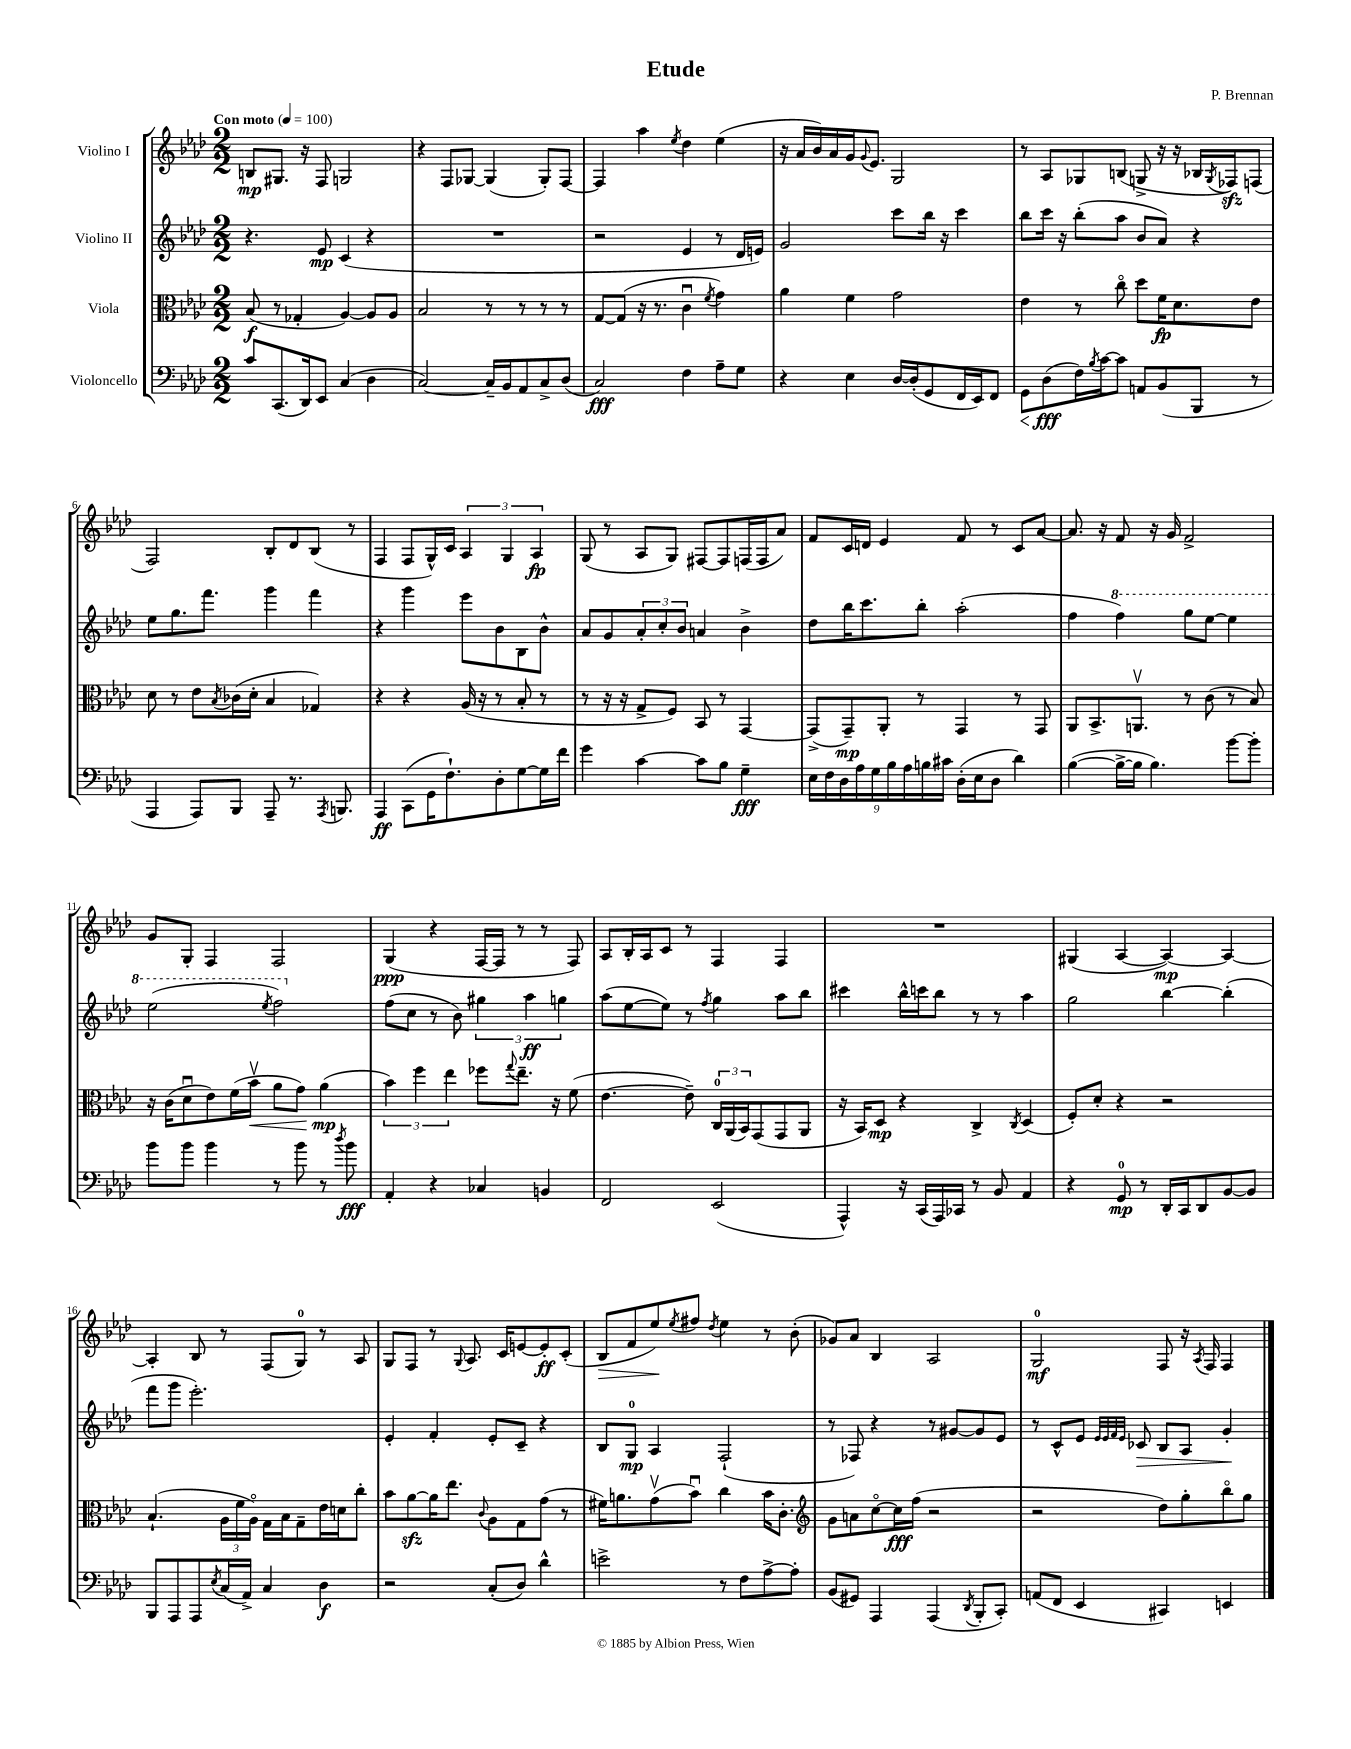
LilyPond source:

\header { title = "Etude" composer = "P. Brennan" }
<<
\new StaffGroup <<
\new Staff = "s0" \with { instrumentName = "Violino I" } {
    \clef treble \key aes \major \numericTimeSignature \time 2/2 \tempo "Con moto" 4 = 100
    b8\mp gis8. r16 f8 g2 |
    r4 f8 ges8~ ges4( ges8-.) f8~ |
    f4 aes''4 \acciaccatura { ees''8 } des''4 ees''4( |
    r16 aes'16 bes'16) aes'16 g'16 \appoggiatura { g'8 } ees'8. g2 |
    r8 aes8 ges8 b8( g8-> r16 r16 bes16 \acciaccatura { g8 } fes16\sfz) f8( |
    f2) bes8-. des'8 bes8( r8 |
    f4 f8 g16-^) c'16 \tuplet 3/2 { aes4 g4 aes4\fp } |
    g8( r8 aes8 g8) fis8~ fis8 f16( f16 aes'8) |
    f'8 c'16 d'16 ees'4 f'8 r8 c'8 aes'8~ |
    aes'8. r16 f'8 r16 g'16 f'2-> |
    g'8 g8-. f4 f2 |
    g4\ppp( r4 f16~ f16 r8 r8 f8) |
    aes8 bes16-. aes16 c'8 r8 f4 f4 |
    R1 |
    gis4( aes4~ aes4~\mp) aes4~ |
    aes4-. bes8 r8 f8( g8-0) r8 aes8 |
    g8 f8 r8 \appoggiatura { g8 } aes8. c'16 e'8~ e'8-.\ff c'8-.( |
    bes8\> f'8 ees''8\!) \acciaccatura { ees''8 } fis''8 \acciaccatura { des''8 } ees''4 r8 bes'8-.( |
    ges'8) aes'8 bes4 aes2 |
    g2-0\mf f8 r16 \acciaccatura { aes8 } f16 f4 \bar "|." |
}
\new Staff = "s1" \with { instrumentName = "Violino II" } {
    \clef treble \key aes \major \numericTimeSignature \time 2/2
    r4. ees'8\mp c'4( r4 |
    R1 |
    r2 ees'4 r8 des'16 e'16) |
    g'2 c'''8 bes''16 r16 c'''4 |
    bes''8 c'''16 r16 bes''8-.( aes''8 bes'8 aes'8) r4 |
    ees''8 g''8. f'''8. g'''4 f'''4 |
    r4 g'''4 ees'''8 bes'8 bes8 bes'8-^ |
    aes'8 g'8 \tuplet 3/2 { aes'8-. c''8-. bes'8 } a'4 bes'4-> |
    des''8 bes''16 c'''8. bes''8-. aes''2-.( |
    f''4 \ottava #1 f'''4) g'''8 ees'''8~ ees'''4 |
    ees'''2( \acciaccatura { ees'''8 } f'''2) \ottava #0 |
    f''8( c''8 r8 bes'8) \tuplet 3/2 { gis''4 aes''4\ff g''4 } |
    aes''8( ees''8~ ees''8) r8 \acciaccatura { f''8 } g''4 aes''8 bes''8 |
    cis'''4 bes''16-^ c'''16 bes''8 r8 r8 aes''4 |
    g''2 bes''4~ bes''4-.( |
    f'''8 g'''8 ees'''2.-.) |
    ees'4-. f'4-. ees'8-. c'8-- r4 |
    bes8 g8-0\mp aes4 f2-!( |
    r8 fes8) r4 r8 gis'8~ gis'8 ees'8 |
    r8 c'8-^ ees'8 \grace { ees'32 ees'32 f'32 ees'32 } ces'8\> bes8 aes8 g'4-.\! \bar "|." |
}
\new Staff = "s2" \with { instrumentName = "Viola" } {
    \clef alto \key aes \major \numericTimeSignature \time 2/2
    bes8\f( r8 ges4-. aes4~) aes8 aes8 |
    bes2 r8 r8 r8 r8 |
    g8~ g8( r16 r8. c'4\downbow \acciaccatura { f'8 } g'4) |
    aes'4 f'4 g'2 |
    ees'4 r8 c''8\flageolet des''8 f'16\fp des'8. ees'8 |
    des'8 r8 ees'8 \acciaccatura { bes8 } ces'16( des'16-. bes4 ges4) |
    r4 r4 aes16( r16 r8 bes8-. r8 |
    r8 r16 r16 g8-> f8) bes,8 r8 g,4~ |
    g,8->( g,8--\mp) aes,8-. r8 g,4 r8 g,8 |
    aes,8 bes,8.-> a,8.\upbow r8 c'8( r8 bes8) |
    r16 c'16( des'8\downbow ees'8) f'16( bes'16\upbow\< aes'8 g'8) aes'4\mp\!( |
    \tuplet 3/2 { bes'4) f''4 ees''4 } fes''8 \appoggiatura { g''8 } ees''8.-- r16 f'8( |
    ees'4.~ ees'8--) \tuplet 3/2 { c16-0 aes,16( bes,16) } g,8( g,8 aes,8 |
    r16 bes,16) des8\mp r4 c4-> \acciaccatura { c8 } des4( |
    f8-.) des'8-. r4 r2 |
    bes4.-!( \tuplet 3/2 { aes16 f'16 aes16\flageolet) } g16 bes16 g8-- ees'16 d'16 c''8-. |
    bes'8 aes'8~\sfz aes'16 ees''8. \appoggiatura { c'8 } aes8 g8 g'8( r8 |
    fis'16) a'8. g'8\upbow( bes'8\downbow) c''4 bes'16 c'8.-. |
    \clef treble g'8 a'8 c''8~\flageolet c''16\fff f''16( r2 |
    r2 des''8) g''8-. bes''8\flageolet g''8 \bar "|." |
}
\new Staff = "s3" \with { instrumentName = "Violoncello" } {
    \clef bass \key aes \major \numericTimeSignature \time 2/2
    c'8 c,8.( des,16) ees,8 c4( des4 |
    c2~) c16-- bes,16 aes,8 c8-> des8( |
    c2\fff) f4 aes8-- g8 |
    r4 ees4 des16~ des16-.( g,8 f,16 ees,16) f,8 |
    g,8\< des8\fff\!( f16) \acciaccatura { bes8 } c'16~ c'8 a,8 bes,8( bes,,8 r8 |
    aes,,4 aes,,8) bes,,8 aes,,8-- r8. \acciaccatura { aes,,8 } b,,8. |
    aes,,4\ff c,8( g,16 f8.-!) des8-. g8~ g16 f'16 |
    g'4 c'4~ c'8 bes8 g4--\fff |
    \tuplet 9/8 { ees16 f16 des16 aes16 g16 bes16 aes16 b16 cis'16 } des16-.( ees16 des8 des'4) |
    bes4~( bes16~-> bes16 bes4.) bes'8~ bes'8-. |
    bes'8 bes'8 bes'4 r8 bes'8 r8 \acciaccatura { des''8 } bes'8\fff |
    aes,4-. r4 ces4 b,4 |
    f,2 ees,2( |
    aes,,4-^) r16 c,16( aes,,16) ces,16 r8 bes,8 aes,4 |
    r4 g,8-0\mp r8 des,16-. c,16 des,8 bes,8~ bes,8 |
    bes,,8 aes,,8 aes,,8 \acciaccatura { ees8 } c16( aes,16->) c4 des4\f |
    r2 c8-.( des8) des'4-^ |
    e'2-> r8 f8 aes8~-> aes8-. |
    bes,8( gis,8) aes,,4 aes,,4( \acciaccatura { des,8 } bes,,8-. c,8-.) |
    a,8( f,8 ees,4 cis,4) e,4 \bar "|." |
}
>>
>>
